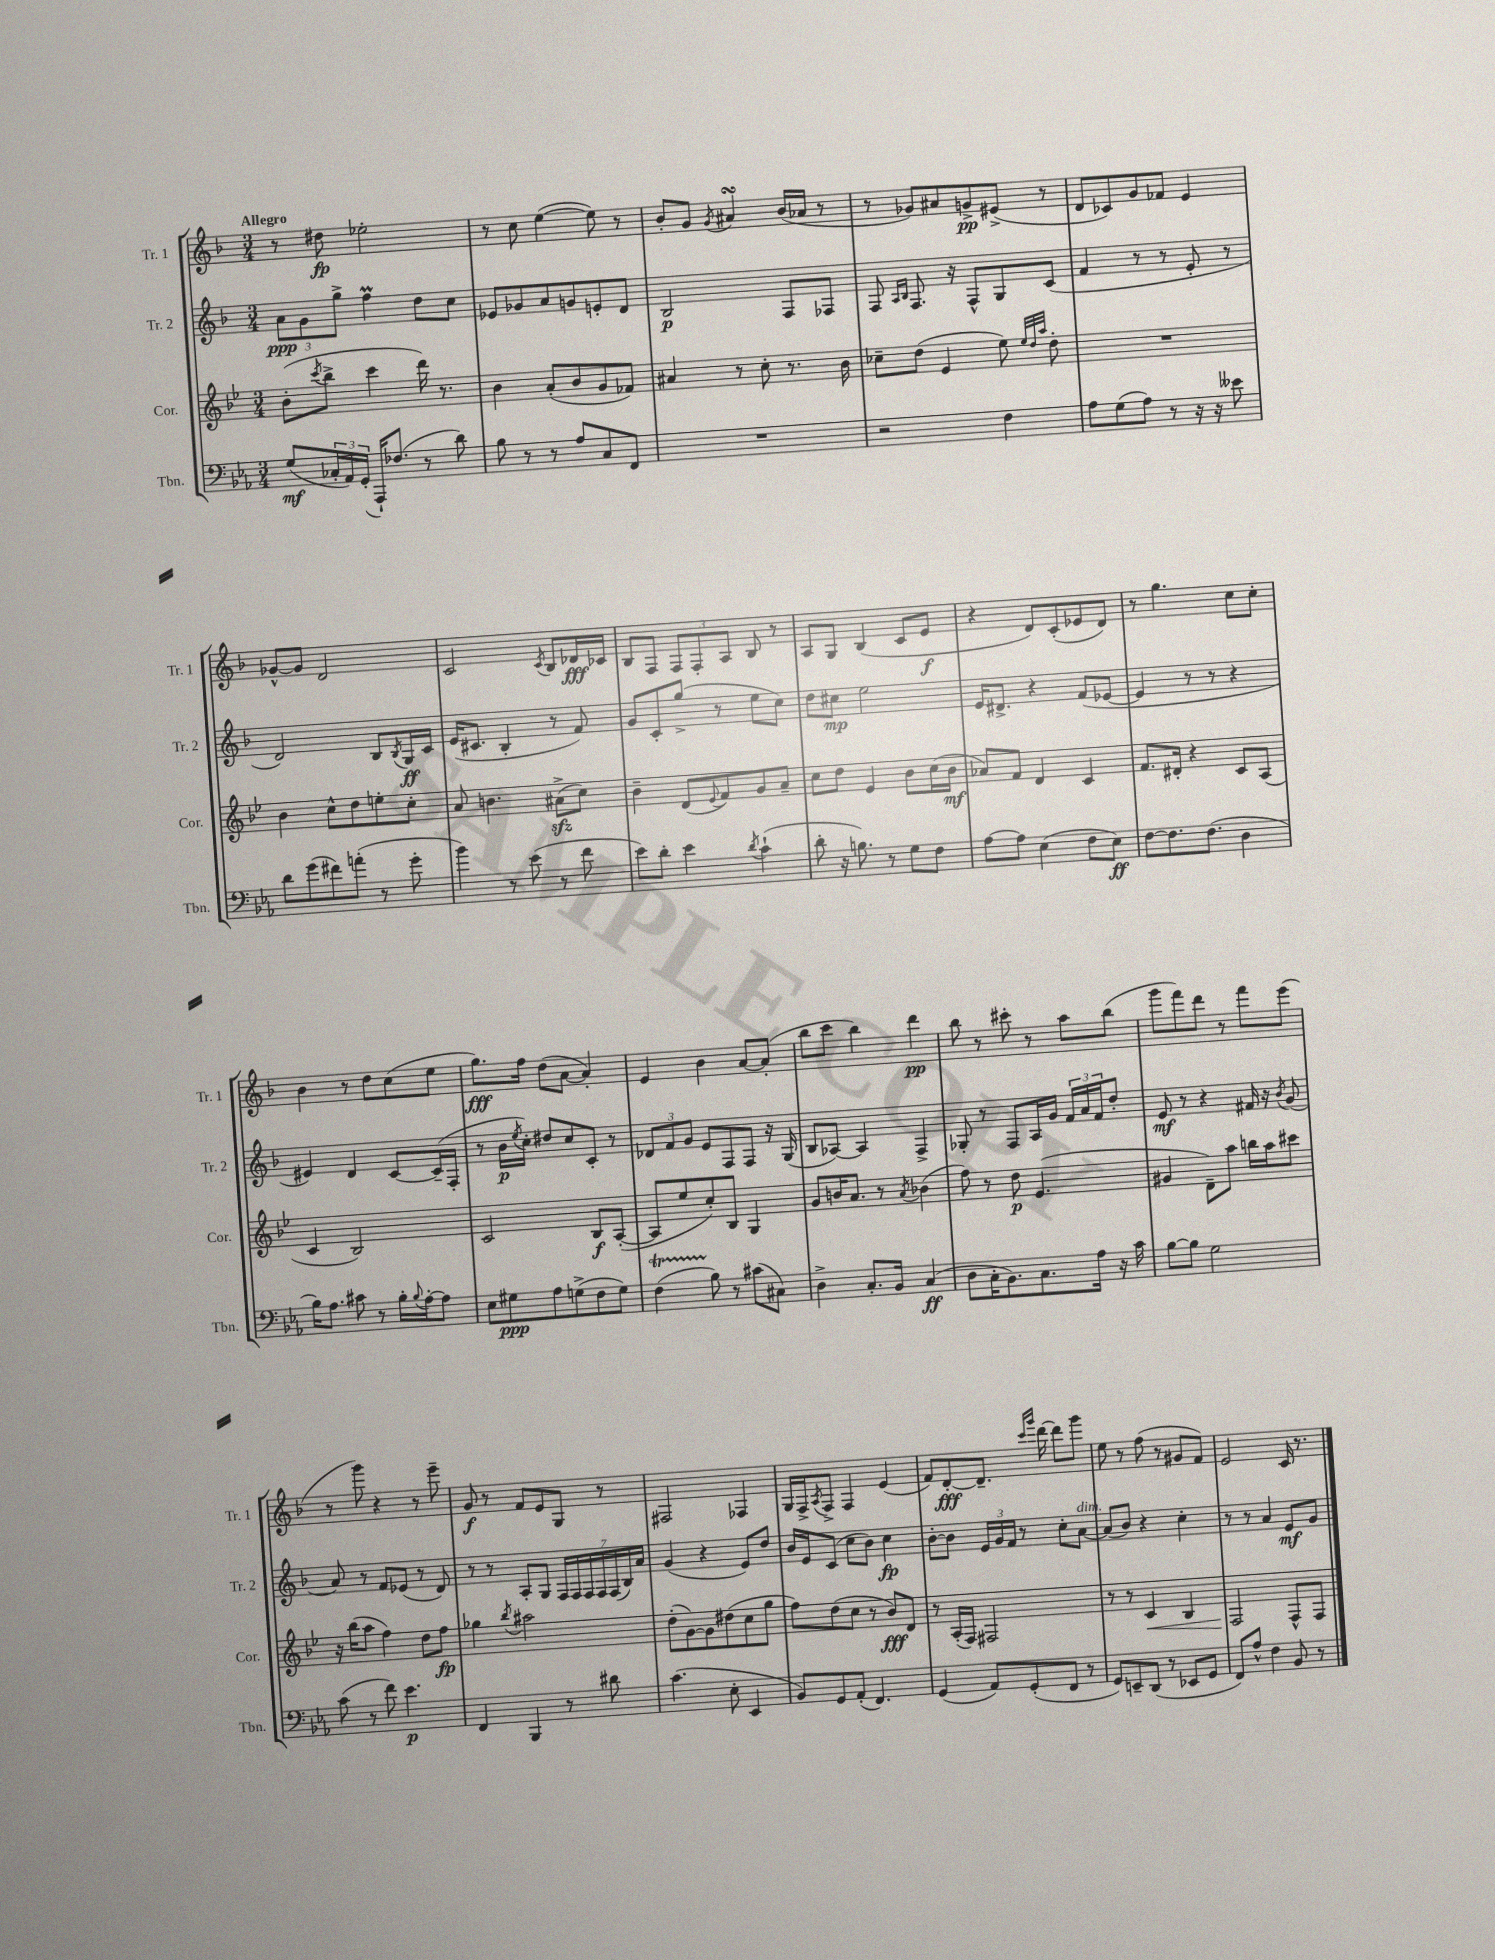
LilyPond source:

<<
\new StaffGroup <<
\new Staff = "s0" \with { instrumentName = "Tr. 1" shortInstrumentName = "Tr. 1" } {
    \clef treble \key f \major \numericTimeSignature \time 3/4 \tempo "Allegro"
    r8 dis''8\fp ees''2-. |
    r8 c''8 e''4~( e''8) r8 |
    bes'8-. g'8 \acciaccatura { g'8 } ais'4\turn bes'16( aes'16 r8 |
    r8 ges'8) ais'8 g'8->\pp eis'8->( r8 |
    d'8 ces'8) g'8 fes'8 e'4 |
    ges'8~-^ ges'8 d'2 |
    c'2 \acciaccatura { c'8 } bes8 des'16\fff ces'16 |
    bes8 f8 \tuplet 3/2 { f8 f8-. a8 } bes8 r8 |
    a8 g8 bes4( c'8 e'8\f |
    r4 d'8) c'8-.( ees'8 d'8) |
    r8 g''4. c''8 c''8-. |
    bes'4 r8 d''8 c''8( e''8 |
    g''8.\fff) f''16 d''8( a'8~ a'4-.) |
    e'4 bes'4 a'8~ a'8-.( |
    bes''8 c'''8 bes''4) d'''4\pp |
    bes''8 r8 cis'''8-. r8 a''8 bes''8( |
    g'''8 f'''8) d'''8 r8 f'''8 e'''8( |
    r8 g'''8) r4 r8 e'''8-- |
    g'8\f r8 f'8 e'8 g8 r8 |
    fis2 fes4 |
    g16 f16-> \acciaccatura { a8 } f8-> f4 e'4( |
    f'8) d'8~-.\fff d'8.-- \grace { c'''16 g'''16 } d'''16~ d'''8 g'''8 |
    e''8 r8 f''8( r8 gis'8 f'8) |
    e'2 c'16 r8. \bar "|." |
}
\new Staff = "s1" \with { instrumentName = "Tr. 2" shortInstrumentName = "Tr. 2" } {
    \clef treble \key f \major \numericTimeSignature \time 3/4
    \tuplet 3/2 { a'8\ppp g'8 g''8-> } f''4\prall d''8 c''8 |
    ees'8 ges'8 a'8 g'8 e'8-. d'8 |
    bes2\p f8 fes8 |
    f8 \grace { a16 bes16 } f8. r16 f8-^ g8 c'8( |
    f'4 r8 r8 e'8-. r8 |
    d'2) bes8 \acciaccatura { bes8 } g16\ff c'16 |
    e'16( cis'8. bes4-. r8 f'8) |
    g'8 c'8-. g''8->( r8 e''8 c''8) |
    d''8 cis''8\mp e''2 |
    e'16 dis'8.-> r4 f'8( ees'8~ |
    ees'4 r8 r8 r4 |
    eis'4) d'4 c'8~ c'16--( f16-. |
    r8 bes'16\p \acciaccatura { e''8 } c''16-.) dis''8 c''8 c'8-. r8 |
    \tuplet 3/2 { des'8 f'8 g'8 } e'8 f8 f8 r16 g16( |
    bes8 aes8~) aes4 f4-> |
    ges8-. r8 f8 a16 g'16 \tuplet 3/2 { f'16 a'16 f'16 } d''8-. |
    e'8\mf r8 r4 fis'16 r16 \acciaccatura { bes'8 } g'8( |
    a'8) r8 f'8 ees'8( r8 d'8) |
    r8 r8 a8-. g8 \tuplet 7/4 { f16 f16 f16 f16 f16( bes16) a'16 } |
    g'4( r4 e'8) d''8 |
    bes'16 e'16 c'8( c''8 bes'8) c''4\fp |
    bes'8~-. bes'8 \tuplet 3/2 { e'16 g'16 f'16 } r8 c''8-. a'8~^\markup { \italic "dim." } |
    a'8( bes'8) r4 c''4-. |
    r8 r8 a'4 e'8\mf g'8 \bar "|." |
}
\new Staff = "s2" \with { instrumentName = "Cor." shortInstrumentName = "Cor." } {
    \clef treble \key bes \major \numericTimeSignature \time 3/4
    bes'8-.( \acciaccatura { c'''8 } bes''8-> c'''4 d'''16) r8. |
    bes'4 a'8-.( bes'8 g'8 fes'8) |
    ais'4 r8 c''8-. r8. bes'16 |
    ces''8-- d''8( ees'4 ees''8) \grace { ees''32 d''32 a''32 } d''8-. |
    R2. |
    bes'4 c''8-^ d''8 e''8-. c''8-. |
    a'8 b'4. ais'8->\sfz( c''8) |
    bes'4-- d'8( \appoggiatura { ees'8 } f'8) g'8 a'8-- |
    c''8 d''8 ees'4 bes'8 c''16( bes'16\mf |
    aes'8) f'8 d'4 c'4 |
    f'8. dis'16-. r4 c'8 a8( |
    c'4 bes2) |
    c'2 bes8\f a8~-.( |
    a8 ees''8 c''8-.) bes8 g4 |
    g'8 b'16 a'8. r8 \acciaccatura { a'8 } bes'4( |
    f''8) r8 d''8\p ees'4.( |
    gis'4 d'8--) a''8 b''16 a''16 cis'''8 |
    r16 bes''16( a''8 f''4) d''8 f''8\fp |
    ges''4 \acciaccatura { bes''8 } ais''2 |
    d''8-.( g'8~) g'8 dis''8( c''8 g''8 |
    f''8) d''8( c''8 r8 bes'8\fff) d'8 |
    r8 a16-.( f16) fis2 |
    r8 r8 c'4\< bes4 |
    f2\! f8-^ f8 \bar "|." |
}
\new Staff = "s3" \with { instrumentName = "Tbn." shortInstrumentName = "Tbn." } {
    \clef bass \key ees \major \numericTimeSignature \time 3/4
    g8\mf( \tuplet 3/2 { ces16-. aes,16) g,16-.( } aes,,16-!) fes8.( r8 d'8) |
    bes8 r8 r8 aes8 c8 f,8 |
    R2. |
    r2 f4 |
    aes8 g8( aes8) r8 r16 r16 eeses'8 |
    d'8 g'8( fis'8) a'8-.( r8 g'8-. |
    bes'4) r8 ees'8( r8 f'8 |
    ees'8) d'8-. ees'4 \acciaccatura { d'8 } c'4-!( |
    d'8-. r16 b8.) r8 g8 f8 |
    aes8~ aes8 ees4( f8 ees8\ff) |
    f8~ f8. f8.( d4 |
    bes16) aes8. cis'8 r8 bes16-. \appoggiatura { bes8 } aes16~-. aes8 |
    ees8 gis8\ppp aes8 g8->( f8 g8) |
    f4\startTrillSpan( bes8\stopTrillSpan) r8 cis'8( cis8) |
    d4-> c8.-. bes,16 c4\ff( |
    d8 c16-. bes,8.) c8. aes16 r16 c'16 |
    bes8~ bes8 g2 |
    c'8( r8 f'8) ees'4.\p |
    f,4 bes,,4 r8 dis'8 |
    c'4.( ees8-. ees,4 |
    bes,8) g,8 aes,8-.( f,4.) |
    g,4( aes,8) g,8-.( f,8 r8 |
    g,8) e,8-- d,8( r8 ees,8 g,8 |
    f,8) aes8-^ f4 bes,8 r8 \bar "|." |
}
>>
>>
\layout { \context { \Score \remove "Bar_number_engraver" } }
